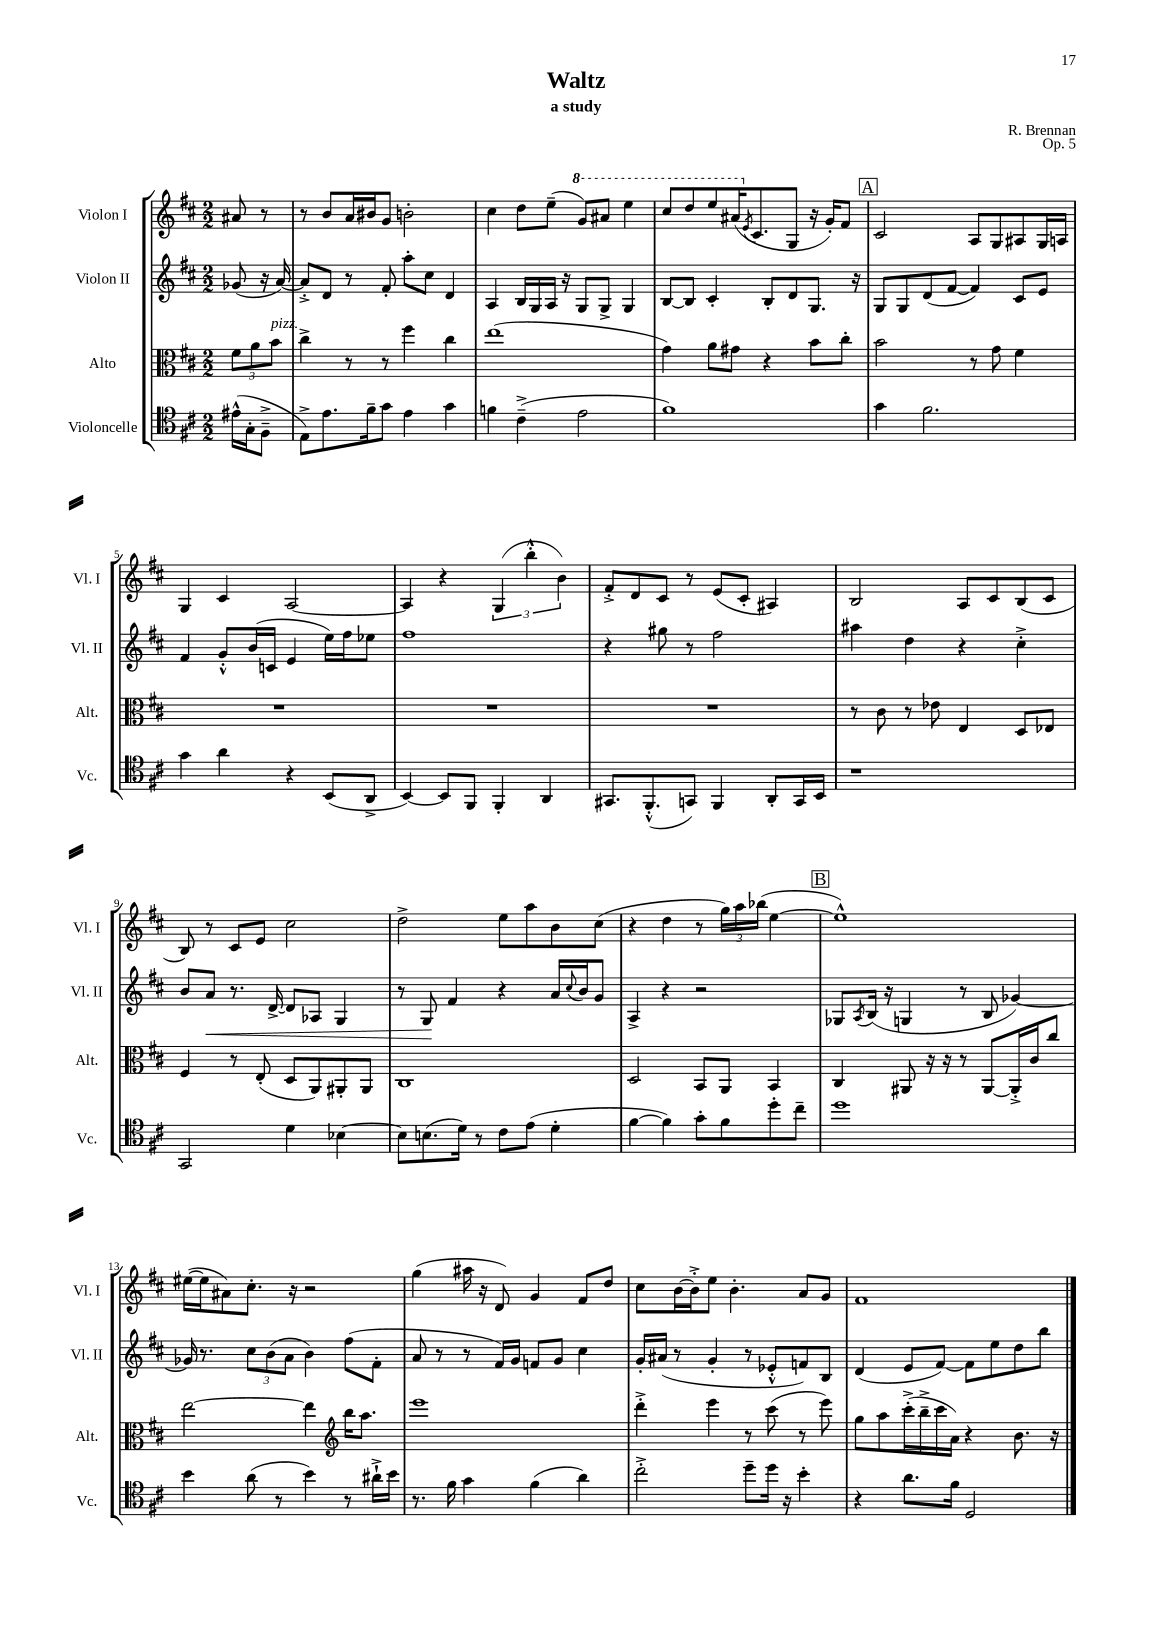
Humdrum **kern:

**kern	**kern	**kern	**dynam	**kern
*part4	*part3	*part2	*part2	*part1
*staff4	*staff3	*staff2	*staff2	*staff1
*I"Violoncelle	*I"Alto	*I"Violon II	*	*I"Violon I
*I'Vc.	*I'Alt.	*I'Vl. II	*	*I'Vl. I
*clefC4	*clefC3	*clefG2	*	*clefG2
*k[f#c#]	*k[f#c#]	*k[f#c#]	*	*k[f#c#]
*M2/2	*M2/2	*M2/2	*	*M2/2
=	=	=	=	=
(16e#X^^\LL	12f#\L	(8g-X/	.	8a#X/
16G'\J	.	.	.	.
.	12a\	.	.	.
8F#~^\J	.	16r	.	8r
!	!LO:TX:a:i:t=pizz.	!	!	!
.	12b\J	.	.	.
.	.	[16a/)	.	.
=1	=1	=1	=1	=1
8E^\L)	4cc#^\	8a'^/L]	.	8r
8.e\	.	8d/J	.	8b/L
.	8r	8r	.	16a/L
16f#~\k	.	.	.	16b#X/J
8g\J	8r	8f#'/	.	8g/J
4e\	4ff#\	8aa'\L	.	2bn'\
.	.	8cc#\J	.	.
4g\	4cc#\	4d/	.	.
=2	=2	=2	=2	=2
4fn\	(1ee	4A/	.	4cc#\
(4c#~^\	.	16B/LL	.	8dd\L
.	.	16G/	.	.
.	.	16A/JJ	.	(8ee~\J
.	.	16r	.	.
*	*	*	*	*8va
2e\	.	8G/L	.	8gg/L)
.	.	8G^/J	.	8aa#X/J
.	.	4G/	.	4eee\
=3	=3	=3	=3	=3
1f#)	4g\)	[8B/L	.	8ccc#/L
.	.	8B/J]	.	8ddd/
.	8a\L	4c#'/	.	8eee/
.	8g#X\J	.	.	(16aa#X/K
*	*	*	*	*X8va
.	.	.	.	8qe/
.	.	.	.	8.c#/
.	4r	8B'/L	.	.
.	.	8d/	.	8G/J
.	8b\L	8.G/J	.	16r
.	.	.	.	16g'/KL)
.	8cc#'\J	.	.	8f#/J
.	.	16r	.	.
!!LO:REH:place=s1:t=A
=4	=4	=4	=4	=4
4g\	2b\	8G/L	.	2c#/
.	.	8G/	.	.
2.f#\	.	(8d/	.	.
.	.	[8f#/J	.	.
.	8r	4f#/])	.	8A/L
.	8g\	.	.	8G/
.	4f#\	8c#/L	.	8A#X/
.	.	8e/J	.	16G/L
.	.	.	.	16An/JJ
!!LO:LB:g=z
=5	=5	=5	=5	=5
4g\	1r	4f#/	.	4G/
4a\	.	8g'^^/L	.	4c#/
.	.	(16b/L	.	.
.	.	16cn/JJ	.	.
4r	.	4e/	.	[2A/
(8BB/L	.	16ee\LL)	.	.
.	.	16ff#\J	.	.
8AA^/J	.	8ee-X\J	.	.
=6	=6	=6	=6	=6
[4BB/)	1r	1ff#	.	4A/]
8BB/L]	.	.	.	4r
8FF#/J	.	.	.	.
4FF#'/	.	.	.	(6G/
.	.	.	.	6bb'^^\
4AA/	.	.	.	.
.	.	.	.	6b\)
=7	=7	=7	=7	=7
8.GG#X/L	1r	4r	.	8f#'^/L
.	.	.	.	8d/
(8.FF#'^^/	.	.	.	.
.	.	8gg#X\	.	8c#/J
8GGn/J)	.	8r	.	8r
4FF#/	.	2ff#\	.	(8e/L
.	.	.	.	8c#'/J
8AA'/L	.	.	.	4A#X/)
16GG/L	.	.	.	.
16BB/JJ	.	.	.	.
=8	=8	=8	=8	=8
1r	8r	4aa#X\	.	2B/
.	8c#\	.	.	.
.	8r	4dd\	.	.
.	8e-X\	.	.	.
.	4E/	4r	.	8A/L
.	.	.	.	8c#/
.	8D/L	4cc#'^\	.	(8B/
.	8E-X/J	.	.	8c#/J
!!LO:LB:g=z
=9	=9	=9	=9	=9
2GG/	4F#/	8b/L	.	8B/)
!	!	!	!LO:HP:b	!
.	.	8a/J	<	8r
.	8r	8.r	.	8c#/L
.	(8E'/	.	.	8e/J
.	.	[16d^/	.	.
4d\	8D/L	8d/L]	.	2cc#\
.	8AA/)	8A-X/J	.	.
[4B-X\	8AA#X'/	4G/	.	.
.	8AA#/J	.	.	.
=10	=10	=10	=10	=10
8B-\L]	1C#	8r	.	2dd^\
(8.Bn\	.	8G/	.	.
.	.	4f#/	[	.
16d\Jk)	.	.	.	.
8r	.	.	.	.
8c#\L	.	4r	.	8ee\L
(8e\J	.	.	.	8aa\
4d'\	.	16a/LL	.	8b\
.	.	8qqcc#/	.	.
.	.	16b/J	.	.
.	.	8g/J	.	(8cc#\J
=11	=11	=11	=11	=11
[4f#\	2D/	4A^/	.	4r
4f#\])	.	4r	.	4dd\
8g'\L	8BB/L	2r	.	8r
8f#\	8AA/J	.	.	24gg\LL)
.	.	.	.	24aa\
.	.	.	.	(24bb-X\JJ
8dd'\	4BB/	.	.	[4ee\
8cc#~\J	.	.	.	.
!!LO:REH:place=s1:t=B
=12	=12	=12	=12	=12
1dd	4C#/	8G-X/L	.	1ee^^])
.	.	8qA/	.	.
.	.	(16B/Jk	.	.
.	.	16r	.	.
.	8AA#X/	4Gn/	.	.
.	16r	.	.	.
.	16r	.	.	.
.	8r	8r	.	.
.	[8AA#/L	8B/	.	.
.	16AA#'^/L]	[4g-X/)	.	.
.	16c#/J	.	.	.
.	8cc#/J	.	.	.
!!LO:LB:g=z
=13	=13	=13	=13	=13
4b\	[2ee\	16g-X/]	.	([16ee#X\LL
.	.	8.r	.	16ee#\J]
.	.	.	.	8a#X\)
(8a\	.	12cc#\L	.	8.cc#'\J
.	.	(12b\	.	.
8r	.	.	.	.
.	.	12a\J	.	.
.	.	.	.	16r
4b\)	4ee\]	4b\)	.	2r
*	*clefG2	*	*	*
8r	16bb\KL	(8ff#\L	.	.
.	8.aa\J	.	.	.
16a#X`^\LL	.	8f#'\J	.	.
16b\JJ	.	.	.	.
=14	=14	=14	=14	=14
8.r	1eee	8a/	.	(4gg\
.	.	8r	.	.
16f#\	.	.	.	.
4g\	.	8r	.	16aa#X\
.	.	.	.	16r
.	.	16f#/LL)	.	8d/)
.	.	16g/JJ	.	.
(4f#\	.	8fn/L	.	4g/
.	.	8g/J	.	.
4a\)	.	4cc#\	.	8f#/L
.	.	.	.	8dd/J
=15	=15	=15	=15	=15
2cc#'^\	4ddd'^\	16g'/LL	.	8cc#\L
.	.	(16a#X/JJ	.	.
.	.	8r	.	[16b\L
.	.	.	.	16b'^\J]
.	4eee\	4g'/	.	8ee\J
.	.	.	.	4.b'\
8dd~\L	8r	8r	.	.
16dd\Jk	(8ccc#\	8e-X'^^/L	.	.
16r	.	.	.	.
4b'\	8r	8fn/)	.	8a/L
.	8eee\)	8B/J	.	8g/J
=16	=16	=16	=16	=16
4r	8gg\L	(4d/	.	1f#
.	8aa\	.	.	.
8.a\L	(16ccc#'^\L	8e/L	.	.
.	16bb~^\	.	.	.
.	16ccc#\	[8f#/J)	.	.
16f#\Jk	16a\JJ)	.	.	.
2D/	4r	8f#\L]	.	.
.	.	8ee\	.	.
.	8.b\	8dd\	.	.
.	.	8bb\J	.	.
.	16r	.	.	.
==	==	==	==	==
*-	*-	*-	*-	*-
